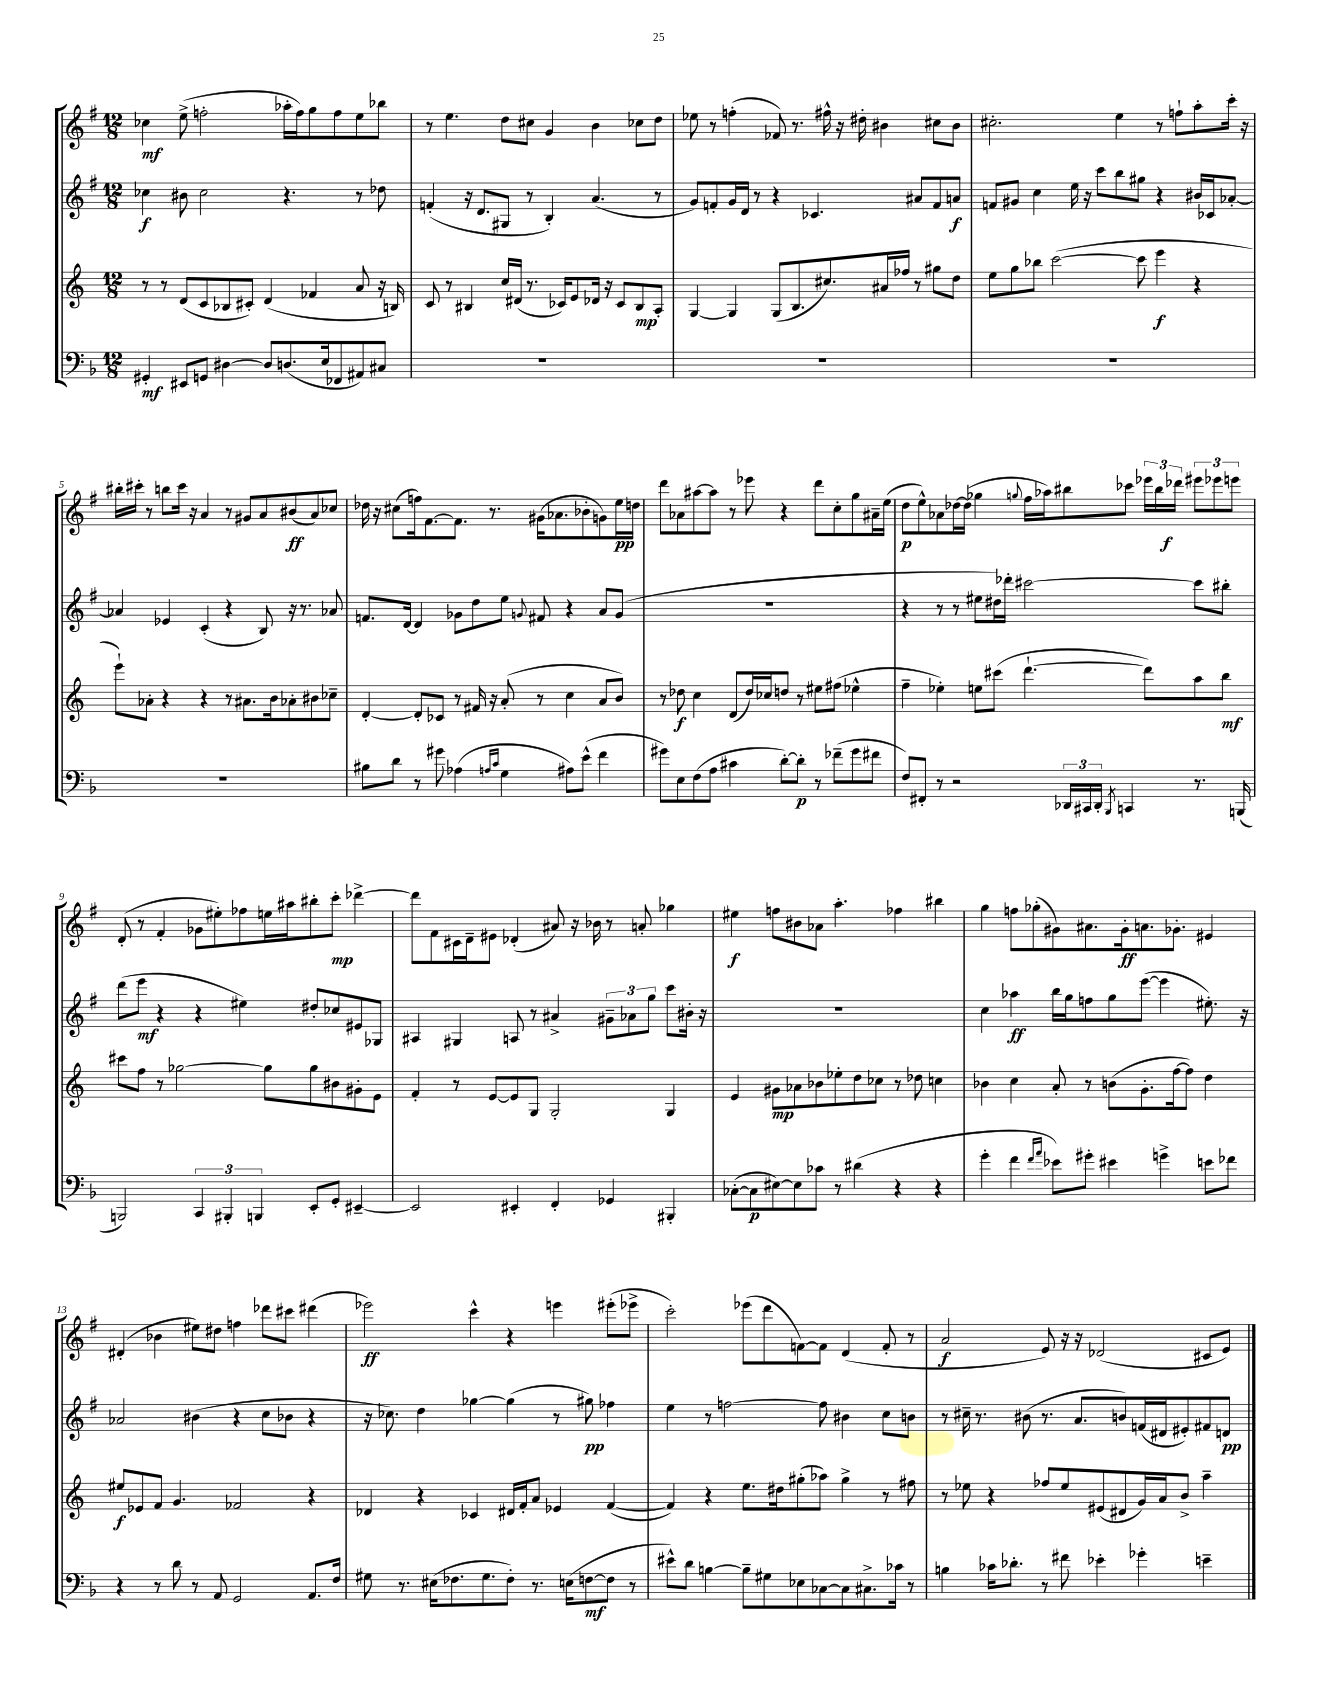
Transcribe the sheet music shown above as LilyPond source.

<<
\new StaffGroup <<
\new Staff = "s0" {
    \clef treble \key g \major \numericTimeSignature \time 12/8
    \autoBeamOff ces''4\mf e''8->( f''2-. aes''16[-. f''16) g''8 f''8 e''8 bes''8] |
    r8 e''4. d''8[ cis''8] g'4 b'4 ces''8[ d''8] |
    ees''8 r8 f''4-.( fes'8) r8. fis''16-^ r16 dis''16-. bis'4 cis''8[ bis'8] |
    cis''2.-. e''4 r8 f''8[-! a''8-. c'''16]-. r16 |
    bis''16[-. cis'''16]-. r8 b''8[ cis'''16] r16 a'4 r8 gis'8[ a'8 bis'8\ff( a'8) ces''8] |
    des''16 r16 cis''8[( f''16) fis'8.~ fis'8.] r8. gis'16[( aes'8. bes'8-. g'8) e''16\pp d''16] |
    d'''8[ aes'8 ais''8~ ais''8] r8 ees'''8 r4 d'''8[ c''8-. g''8 ais'16-- e''16]( |
    d''8[\p e''8-^) aes'8 des''16~ des''16]( ges''4 \appoggiatura { g''8 } fis''16[ aes''16) bis''8 ces'''8] \tuplet 3/2 { ees'''16[ bis''16 des'''16]\f } \tuplet 3/2 { eis'''8[ ees'''8 e'''8] } |
    d'8-.( r8 fis'4-. ges'8[ eis''8-.) fes''8 e''16 ais''16 bis''8-. c'''8]-.\mp des'''4~-> |
    des'''8[ fis'8 cis'16 d'16-- eis'8] des'4-.( ais'8) r16 bes'16 r8 a'8-. ges''4 |
    eis''4\f f''8[ bis'8 aes'8] a''4.-. fes''4 bis''4 |
    g''4 f''8[ ges''8-.( gis'8) ais'8. gis'16-.\ff a'8. ges'8.]-. eis'4 |
    dis'4-.( bes'4 eis''8[) dis''8] f''4 des'''8[ cis'''8] dis'''4( |
    ees'''2\ff) c'''4-^ r4 e'''4 eis'''8[-.( ees'''8]-> |
    c'''2-.) ees'''8[( d'''8 f'8~) f'8] d'4( f'8-. r8 |
    a'2\f e'8) r16 r16 des'2( cis'8[ e'8]) \bar "|." |
}
\new Staff = "s1" {
    \clef treble \key g \major \numericTimeSignature \time 12/8
    \autoBeamOff ces''4\f bis'8 ces''2 r4. r8 des''8 |
    f'4-.( r16 d'8.[ gis8] r8 b4-.) a'4.( r8 |
    g'8[) f'8-. g'16 d'16] r8 r4 ces'4. ais'8[ f'8 a'8]\f |
    f'8[ gis'8] c''4 e''16 r16 c'''8[ b''8 gis''8] r4 bis'16[ ces'16 aes'8]~-. |
    aes'4 ees'4 c'4-.( r4 b8) r16 r8. aes'8 |
    f'8.[ d'16]~ d'4 ges'8[ d''8 e''8] \appoggiatura { g'8 } fis'8 r4 a'8[ g'8]( |
    R1. |
    r4 r8 r8 eis''8[ dis''16) des'''16]-. cis'''2~ cis'''8[ bis''8]-. |
    d'''8[( e'''8]\mf r4 r4 eis''4) dis''8[-. ces''8 eis'8 ges8] |
    ais4 gis4 a8 r8 ais'4-> \tuplet 3/2 { gis'8[-- aes'8 g''8] } c'''8[ bis'16]-. r16 |
    R1. |
    c''4 aes''4\ff b''16[ g''16 f''8 g''8 e'''8]~( e'''4 eis''8.-.) r16 |
    aes'2 bis'4( r4 c''8[ bes'8] r4 |
    r16 ces''8.) d''4 ges''4~ ges''4( r8 gis''8\pp) fes''4 |
    e''4 r8 f''2~ f''8 bis'4 c''8[ b'8] |
    r8 cis''16-- r8. bis'8( r8. a'8.[ b'8) f'16( dis'16 eis'8-.) fis'8 d'8]\pp \bar "|." |
}
\new Staff = "s2" {
    \clef treble \key c \major \numericTimeSignature \time 12/8
    \autoBeamOff r8 r8 d'8[( c'8 bes8 cis'8]-.) d'4( fes'4 a'8 r16 b16) |
    c'8 r8 bis4 c''16[ dis'16]( r8. ces'16[) e'8 des'16] r16 ces'8[ bis8\mp a8]-. |
    g4~ g4 g8[( b8. cis''8.) ais'16 fes''16] r8 gis''8[ d''8] |
    e''8[ g''8 bes''8] c'''2~( c'''8 e'''4\f r4 |
    e'''8[-!) aes'8]-. r4 r4 r8 ais'8.[ b'16 aes'8-. bis'8 ces''8]-- |
    d'4~-. d'8[-. ces'8] r8 fis'16 r16 a'8-.( r8 c''4 a'8[ b'8]) |
    r8 des''8\f c''4 d'8[( des''16) ces''16 d''8] r8 eis''8[ fis''8]( ees''4-^ |
    f''4-- ees''4-.) e''8[ cis'''8]( d'''4.~-! d'''8[) a''8 b''8]\mf |
    cis'''8[ f''8] r8 ges''2~ ges''8[ ges''8 bis'8 gis'8-. e'8] |
    f'4-. r8 e'8[~ e'8 g8] g2-. g4 |
    e'4 gis'8[\mp aes'8 bes'8 ees''8-. d''8 ces''8] r8 des''8 c''4 |
    bes'4 c''4 a'8-. r8 b'8[( g'8.-. f''16~ f''8]) d''4 |
    eis''8[\f ees'8 f'8] g'4. fes'2 r4 |
    des'4 r4 ces'4 dis'16[ f'16-. a'8] ees'4 f'4~( |
    f'4) r4 e''8.[ dis''16 gis''8-.( aes''8]) gis''4-> r8 fis''8 |
    r8 ees''8 r4 fes''8[ ees''8 eis'8( dis'8 g'16) a'16 b'8]-> a''4-- \bar "|." |
}
\new Staff = "s3" {
    \clef bass \key f \major \numericTimeSignature \time 12/8
    \autoBeamOff gis,4-.\mf eis,8[ g,8] dis4~ dis8[ d8.( e16 fes,8 ais,8) cis8] |
    R1. |
    R1. |
    R1. |
    R1. |
    bis8[ d'8] r8 gis'8 aes4( \grace { a16[ c'16] } g4 ais8[) e'8]-^( f'4 |
    gis'8[) e8 f8( a8] cis'4 d'8[~-.) d'8]-.\p r8 fes'8[--( gis'8 fis'8] |
    f8[) fis,8]-. r8 r2 \tuplet 3/2 { des,16[ cis,16 des,16]-. } \acciaccatura { bes,,8 } c,4 r8. b,,16( |
    b,,2) \tuplet 3/2 { c,4 bis,,4-. b,,4 } e,8[-. g,8]-. eis,4~-- |
    eis,2 eis,4-. f,4-. ges,4 bis,,4-. |
    ces8[~-.( ces8\p eis8~) eis8 ces'8] r8 dis'4( r4 r4 |
    g'4-. f'4 \grace { f'16[ a'16] } ees'8[) gis'8]-. eis'4 g'4-> e'8[ fes'8] |
    r4 r8 d'8 r8 a,8 g,2 a,8.[ f16] |
    gis8 r8. eis16[( fes8. gis8. fes8]-.) r8. e16[( f8~\mf f8] r8 |
    eis'8[-^) d'8] b4~ b8[-- gis8 ees8 ces8~ ces8 cis8.-> ces'16] r8 |
    b4 ces'16[ des'8.]-. r8 fis'8 ees'4-. ges'4-. e'4-- \bar "|." |
}
>>
>>
